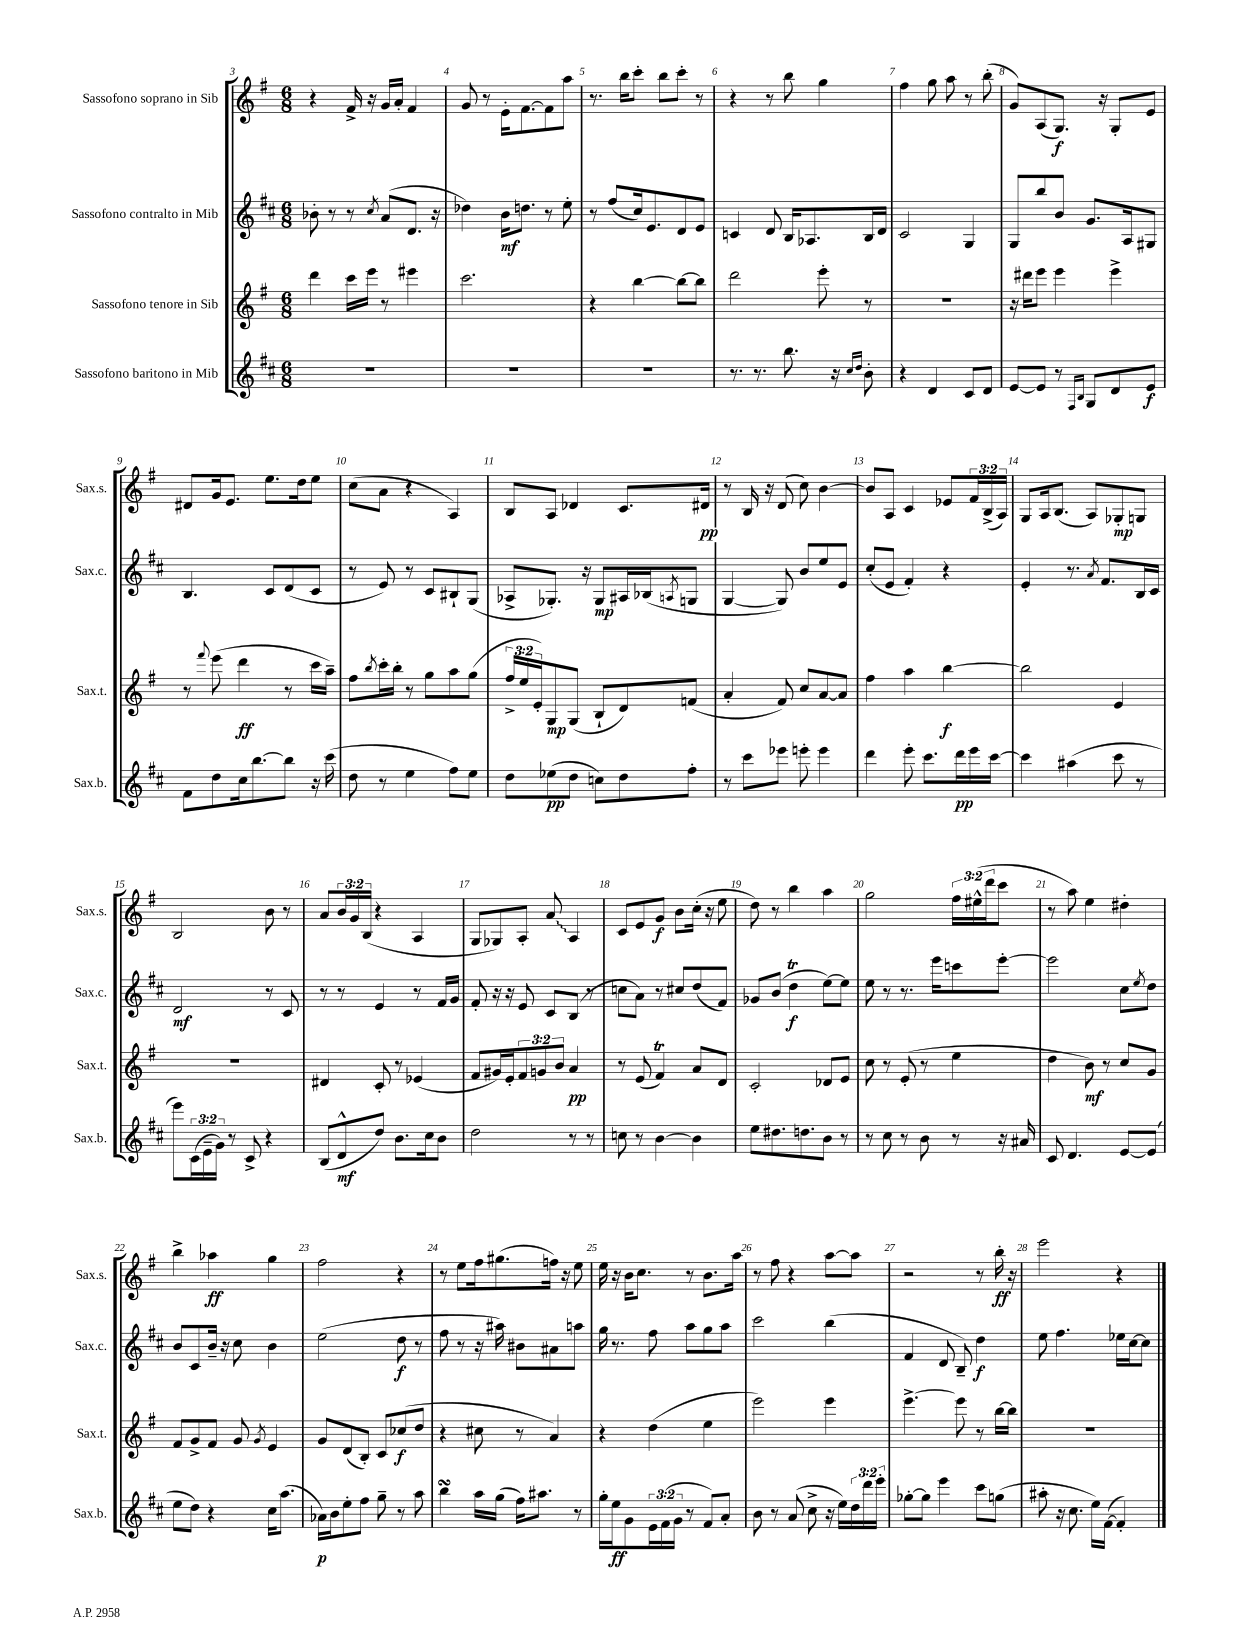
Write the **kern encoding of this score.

**kern	**kern	**kern	**kern
*staff4	*staff3	*staff2	*staff1
*clefG2	*clefG2	*clefG2	*clefG2
*k[f#c#]	*k[f#]	*k[f#c#]	*k[f#]
*M6/8	*M6/8	*M6/8	*M6/8
2.r	4ddd	8b-'	4r
.	.	8r	.
.	16ccc	8r	16f#^
.	16eee	.	16r
.	.	8qcc#	.
.	8r	(8a	16g
.	.	.	16a'
.	4eee#	8.d	4f#
.	.	16r	.
=	=	=	=
2.r	2.ccc	4dd-)	8g
.	.	.	8r
.	.	16b	16e'
.	.	8.dd	[8.f#
.	.	8r	8f#]
.	.	8ee'	8aa
=	=	=	=
2.r	4r	8r	8.r
.	.	(8ff#	.
.	.	.	16bb
.	[4bb	16cc#)	8ccc'
.	.	8.e	.
.	.	.	8bb
.	8bb_	8d	8ccc'
.	8bb]	8e	8r
=	=	=	=
8.r	2ddd	4c	4r
8.r	.	.	.
.	.	8d	8r
8.bb	.	16B	8bb
.	.	8.A-	.
.	8eee'	.	4gg
16r	.	.	.
16qqcc#	.	.	.
16qqdd	.	.	.
8b'	8r	16B	.
.	.	16d	.
=	=	=	=
4r	2.r	2c#	4ff#
4d	.	.	8gg
.	.	.	8aa
8c#	.	4G	8r
8d	.	.	(8bb'
=	=	=	=
[8e	16r	8G	8g)
.	16ddd#	.	.
8e]	8eee	8bb	(8A
8r	4eee	8b	8.G)
16qqF#	.	.	.
16qqB	.	.	.
8G	.	8.g	.
.	.	.	16r
8d	4eee^	.	8G'
.	.	16A	.
8e	.	8G#	8e
=	=	=	=
8f#	8r	4.B	8d#
.	8qqfff#	.	.
8dd	(8eee	.	16g
.	.	.	8.e
16cc#	4ddd	.	.
[8.bb	.	.	.
.	.	8c#	8.ee
8bb]	8r	(8d	.
.	.	.	16dd
16r	16ccc	8c#	8ee
(16ccc#	16aa~)	.	.
=	=	=	=
8dd	8ff#	8r	(8cc
.	8qbb	.	.
8r	16ccc'	8e)	8a
.	16bb'	.	.
4ee	8r	8r	4r
.	8gg	8c#	.
8ff#)	8aa	8B#`	4A)
8ee	(8gg	(8G	.
=	=	=	=
8dd	24ff#^	8A-^	8B
.	24ee	.	.
.	24e')	.	.
(8ee-	8G	8.G-')	8A
8dd	(8G	.	4d-
.	.	16r	.
8cc)	8B`	8G-	.
8dd	8d)	16A#	8.c
.	.	(16B-	.
.	.	8qA	.
8ff#'	(8f	8G	.
.	.	.	16d#
=	=	=	=
8r	4a'	[4G	8r
8ccc#	.	.	16B
.	.	.	16r
8eee-	8f#)	8G])	(8d
8eee'	8cc	8b	8cc)
4eee	[8a	8ee	[4b
.	8a]	8e	.
=	=	=	=
4ddd	4ff#	(8cc#'	8b]
.	.	8e	8A
8eee'	4aa	4f#')	4c
8.ccc#	.	.	.
.	[4bb	4r	8e-
16ddd	.	.	.
16eee	.	.	24f#
.	.	.	(24B^
[16ccc#	.	.	.
.	.	.	24A)
=	=	=	=
4ccc#]	2bb]	4e'	8G
.	.	.	16A
.	.	.	(8.B
(4aa#	.	8.r	.
.	.	.	8A)
.	.	8qa	.
.	.	8.f#	.
8ccc#	4e	.	8G-'
8r	.	16B	8G
.	.	16c#	.
=	=	=	=
8eee)	2.r	2d	2B
(24c#	.	.	.
24e~	.	.	.
24g)	.	.	.
8r	.	.	.
8c#^	.	.	.
4r	.	8r	8b
.	.	8c#	8r
=	=	=	=
(8B	4d#	8r	8a
8d^^	.	8r	24b
.	.	.	24g
.	.	.	(24B
8dd)	8c'	4e	4r
8.b	8r	.	.
.	(4e-	8r	4A
16cc#	.	.	.
8b	.	16f#	.
.	.	16g	.
=	=	=	=
2dd	8f#	8f#'	8G
.	16g#)	16r	8G-)
.	16e'	16r	.
.	12f#	8e	8A'
.	12g	.	.
.	.	8c#	8a
.	12b	.	.
8r	4a	(8B	4A
8r	.	8r	.
=	=	=	=
8cc	8r	8cc	8c
8r	(8e	8a)	8e
[4b	4f#)	8r	8g
.	.	8cc#	8b
4b]	8a	(8dd	(16cc'
.	.	.	16r
.	8d	8f#)	8ee
=	=	=	=
8ee	2c'	8g-	8dd)
8.dd#	.	(8b	8r
.	.	4dd	4bb
8.dd	.	.	.
8b	8d-	[8ee)	4aa
8r	8e	8ee]	.
=	=	=	=
8r	8cc	8ee	2gg
8cc#	8r	8r	.
8r	(8e'	8.r	.
8b	8r	.	.
.	.	16eee	.
8r	4ee	8ccc	24ff#
.	.	.	(24ee#^^
.	.	.	24ddd
16r	.	[8eee'	8ccc
16a#	.	.	.
=	=	=	=
8c#	4dd	2eee]	8r
4.d	.	.	8aa)
.	8b)	.	4ee
.	8r	.	.
[8e	8cc	8cc#	4dd#'
.	.	8qee	.
(8e]	8g	8dd	.
=	=	=	=
8ee	8f#	8b	4bb^
8dd)	8g^	8c#	.
4r	8f#	16b~	4aa-
.	.	16r	.
.	8g	8cc#	.
.	8qg	.	.
16cc#	4e	4b	4gg
(8.aa	.	.	.
=	=	=	=
16a-)	8g	(2ee	2ff#
16b	.	.	.
8ee'	(8d	.	.
8ff#	8B')	.	.
8gg~	8c	.	.
8r	(8cc-	8dd	4r
8aa	8dd	8r	.
=	=	=	=
4bb	4r	8ff#	8r
.	.	8r	8ee
16aa	8cc#	16r	16ff#
(16gg	.	16aa#)	(8.gg#
16ff#)	8r	8b#	.
8.aa#	.	.	.
.	4a)	8a#	16ff)
.	.	.	16r
8r	.	8aa	8ee
=	=	=	=
16gg'	4r	16gg	16ee
16ee	.	8.r	16r
8g	.	.	16b
.	.	.	8.cc
24e	(4dd	8ff#	.
(24f#	.	.	.
24g	.	.	.
8r	.	8aa	8r
8f#)	4ee	8gg	8.b
8a'	.	8aa	.
.	.	.	16aa
=	=	=	=
8b	2eee)	2ccc#	8r
8r	.	.	8ff#
(8a	.	.	4r
8cc#^	.	.	.
16r	4eee	(4bb	[8aa
16ee)	.	.	.
24dd	.	.	8aa]
24ddd	.	.	.
24eee'	.	.	.
=	=	=	=
[8gg-'	[4.eee^	4f#	2r
8gg-]	.	.	.
4eee	.	8d	.
.	8eee]	8B~)	.
8ccc#	8r	4dd	8r
(8gg	[16bb	.	16bb'
.	16bb]	.	16r
=	=	=	=
8aa#'	2.r	8ee	2eee
16r	.	4.ff#	.
8.cc#	.	.	.
16ee)	.	.	.
([16f#	.	.	.
4f#'])	.	16ee-	4r
.	.	[16cc#	.
.	.	8cc#]	.
==	==	==	==
*-	*-	*-	*-
